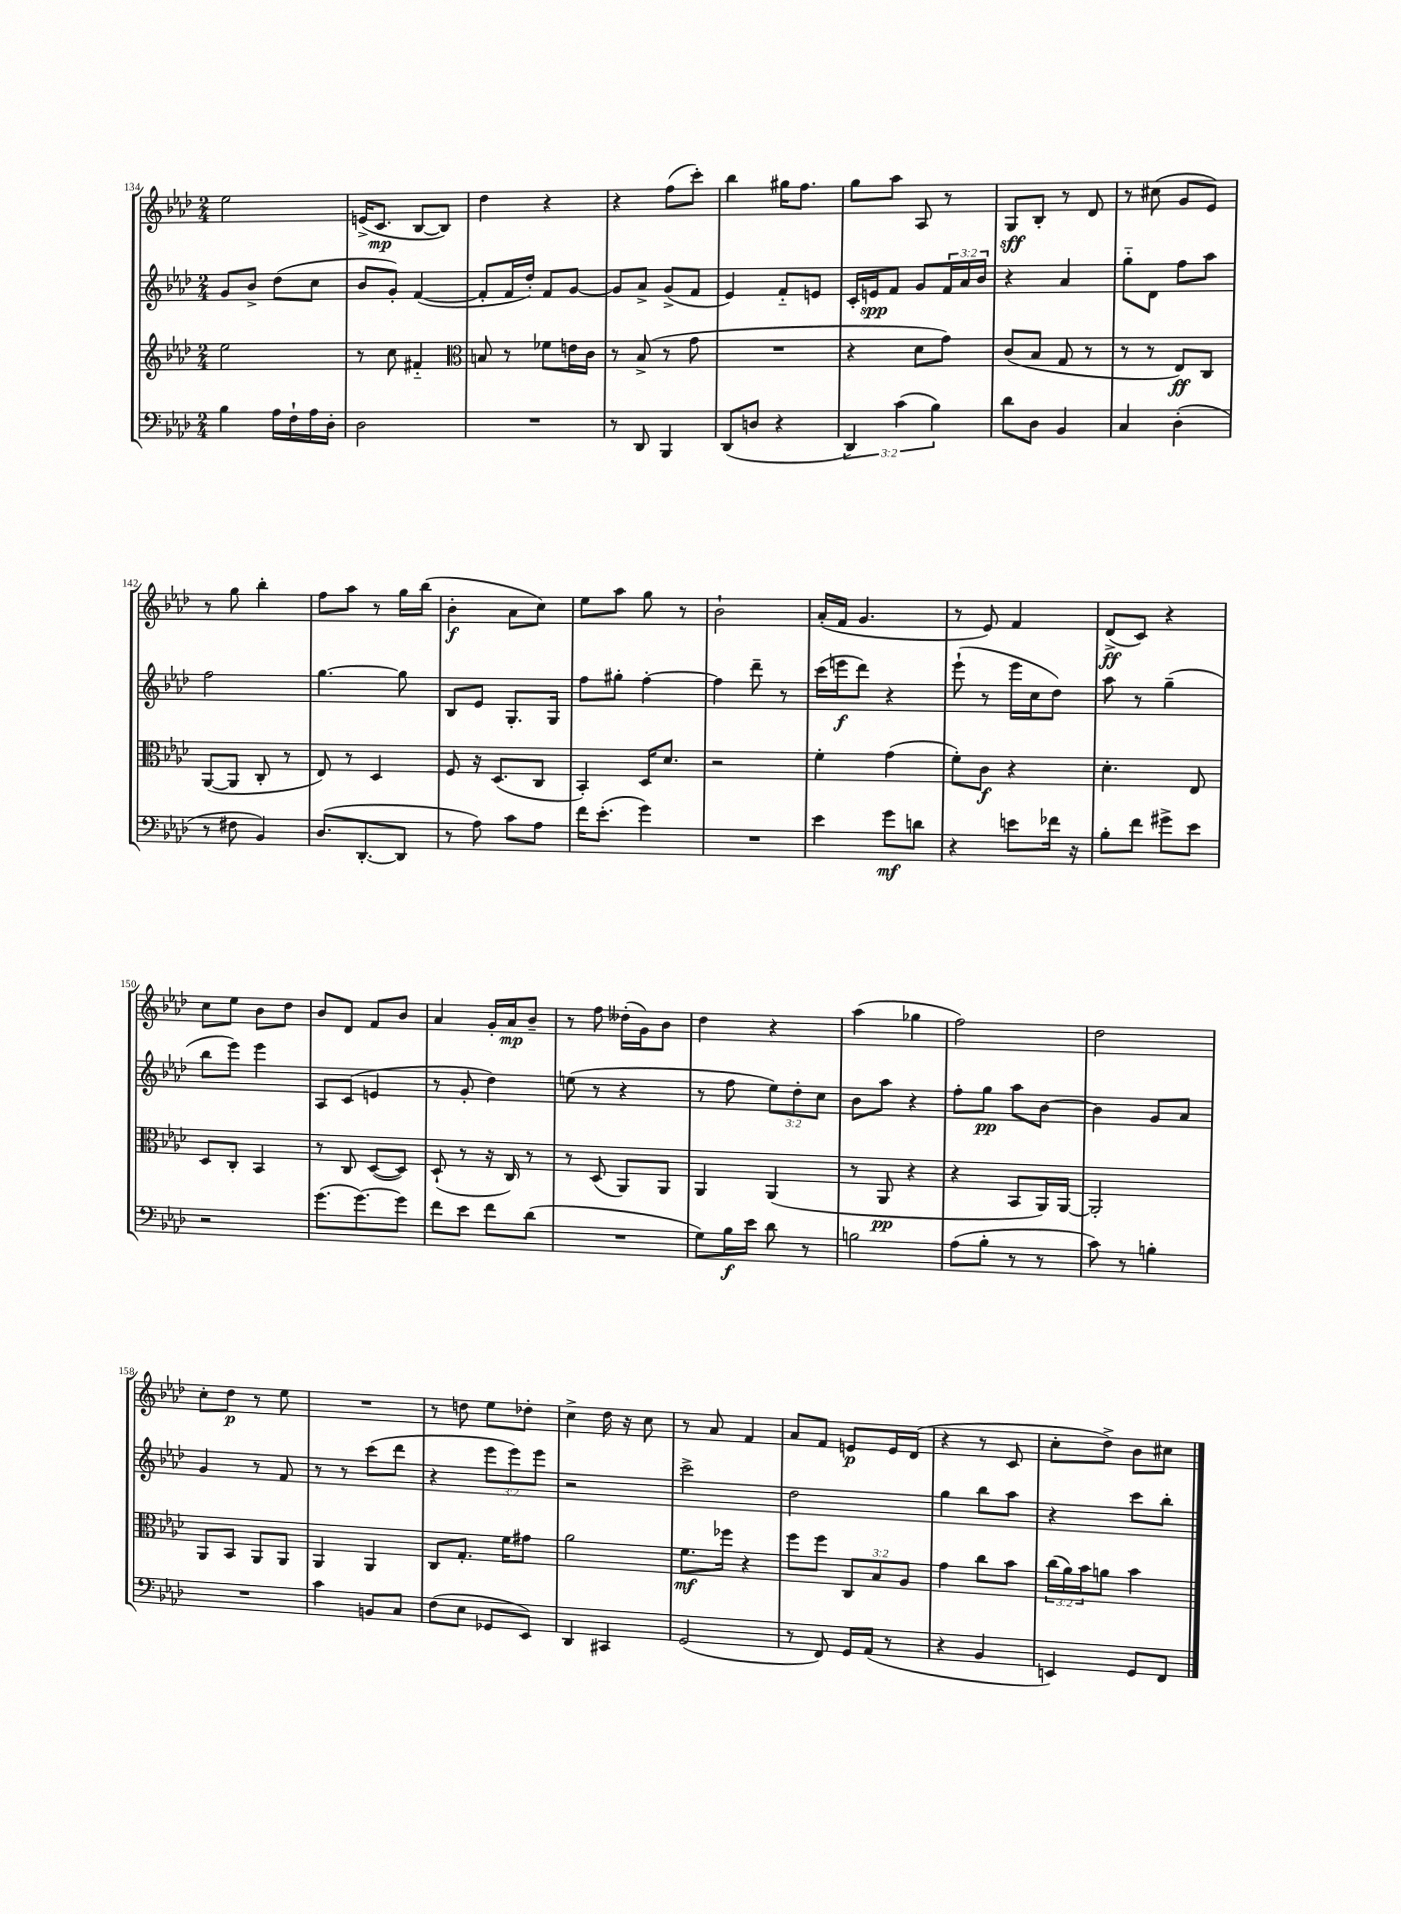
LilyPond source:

<<
\new StaffGroup <<
\new Staff = "s0" {
    \clef treble \key aes \major \numericTimeSignature \time 2/4
    ees''2 |
    e'16->( c'8.\mp bes8~ bes8) |
    des''4 r4 |
    r4 f''8( c'''8-.) |
    bes''4 gis''16 f''8. |
    g''8 aes''8 aes8 r8 |
    g8\sff bes8-. r8 des'8 |
    r8 cis''8( g'8 ees'8) |
    r8 g''8 bes''4-. |
    f''8 aes''8 r8 g''16 bes''16( |
    bes'4-.\f aes'8 c''8) |
    ees''8 aes''8 g''8 r8 |
    bes'2-! |
    aes'16-.( f'16 g'4. |
    r8 ees'8) f'4 |
    des'8->\ff( c'8) r4 |
    c''8 ees''8 bes'8 des''8 |
    bes'8 des'8 f'8 bes'8 |
    aes'4 g'16-. aes'16\mp bes'8-- |
    r8 f''8 deses''16-.( g'16) bes'8 |
    des''4 r4 |
    aes''4( ges''4 |
    f''2) |
    des''2 |
    c''8-. des''8\p r8 ees''8 |
    R2 |
    r8 d''8 ees''8 des''8-. |
    c''4-> des''16 r16 c''8 |
    r8 aes'8 f'4 |
    aes'8 f'8 e'8\p e'16 des'16( |
    r4 r8 c'8 |
    c''8-. des''8->) bes'8 cis''8 \bar "|." |
}
\new Staff = "s1" {
    \clef treble \key aes \major \numericTimeSignature \time 2/4 \override Staff.TupletNumber.text = #tuplet-number::calc-fraction-text
    g'8 bes'8-> des''8( c''8 |
    bes'8 g'8-.) f'4~( |
    f'8-. f'16 des''16-.) f'8 g'8~ |
    g'8 aes'8-> g'8->( f'8 |
    ees'4) f'8-_ e'8 |
    c'16-. e'16\spp f'8 g'8 \tuplet 3/2 { f'16 aes'16 bes'16 } |
    r4 aes'4 |
    g''8-_ des'8 f''8 aes''8 |
    f''2 |
    g''4.~ g''8 |
    bes8 ees'8 g8.-. g16 |
    f''8 gis''8-. f''4~-. |
    f''4 des'''8-- r8 |
    c'''16( e'''16\f des'''8) r4 |
    ees'''8-!( r8 ees'''16 c''16 des''8) |
    aes''8 r8 g''4--( |
    bes''8 ees'''8) ees'''4 |
    aes8 c'8( e'4 |
    r8 g'8-. des''4) |
    e''8( r8 r4 |
    r8 f''8 \tuplet 3/2 { ees''8) des''8-. c''8 } |
    bes'8 aes''8 r4 |
    f''8-. g''8\pp aes''8 bes'8~ |
    bes'4 g'8 aes'8 |
    g'4 r8 f'8 |
    r8 r8 c'''8( des'''8 |
    r4 \tuplet 3/2 { ees'''8 ees'''8) ees'''8 } |
    r2 |
    c'''2-> |
    des''2 |
    g''4 bes''8 aes''8 |
    r4 c'''8 bes''8-. \bar "|." |
}
\new Staff = "s2" {
    \clef treble \key aes \major \numericTimeSignature \time 2/4 \override Staff.TupletNumber.text = #tuplet-number::calc-fraction-text
    ees''2 |
    r8 c''8 fis'4-_ |
    \clef alto b8 r8 fes'8 e'16 c'16 |
    r8 bes8->( r8 g'8 |
    R2 |
    r4 des'8 g'8) |
    c'8( bes8 g8 r8 |
    r8 r8 ees8\ff) c8 |
    aes,8~( aes,8 c8-. r8 |
    ees8) r8 des4 |
    f8 r16 des8.( c8 |
    bes,4-.) des16 des'8. |
    r2 |
    f'4-. g'4( |
    f'8-.) c'8\f r4 |
    des'4.-. ees8 |
    des8 c8-. bes,4 |
    r8 c8 des8~( des8) |
    des8-!( r8 r16 c16) r8 |
    r8 des8( aes,8) aes,8 |
    aes,4 aes,4( |
    r8 aes,8\pp r4 |
    r4 bes,8 aes,16) aes,16~ |
    aes,2-. |
    aes,8 bes,8 aes,8 aes,8 |
    aes,4 aes,4 |
    c8 g8.-. f'16 gis'8 |
    aes'2 |
    f'8.\mf fes''16 r4 |
    f''8 f''8 \tuplet 3/2 { c8 bes8 aes8 } |
    g'4 c''8 bes'8 |
    \tuplet 3/2 { c''16( aes'16) bes'16 } a'8 bes'4 \bar "|." |
}
\new Staff = "s3" {
    \clef bass \key aes \major \numericTimeSignature \time 2/4 \override Staff.TupletNumber.text = #tuplet-number::calc-fraction-text
    bes4 aes16 f16-! aes16 des16-. |
    des2 |
    R2 |
    r8 des,8 bes,,4 |
    des,8( d8 r4 |
    \tuplet 3/2 { des,4) c'4( bes4) } |
    des'8 des8 bes,4 |
    c4 des4-.( |
    r8 fis8 bes,4) |
    des8.( des,8.~-. des,8 |
    r8 aes8) c'8 aes8 |
    f'16 ees'8.-.( g'4) |
    R2 |
    ees'4 g'8\mf d'8 |
    r4 e'8 fes'16 r16 |
    bes8-. f'8 gis'8-> ees'8 |
    r2 |
    g'8.( g'8.~) g'8 |
    f'8 ees'8 f'8 des'8( |
    R2 |
    g8) bes16\f ees'16 des'8 r8 |
    b2 |
    aes8( bes8-. r8 r8 |
    c'8) r8 b4-. |
    R2 |
    c'4 b,8 c8 |
    f8( ees8 ges,8 ees,8) |
    des,4 cis,4 |
    g,2( |
    r8 f,8) g,16 aes,16( r8 |
    r4 bes,4 |
    e,4) g,8 f,8 \bar "|." |
}
>>
>>
\layout { \context { \Score currentBarNumber = #134 } }
